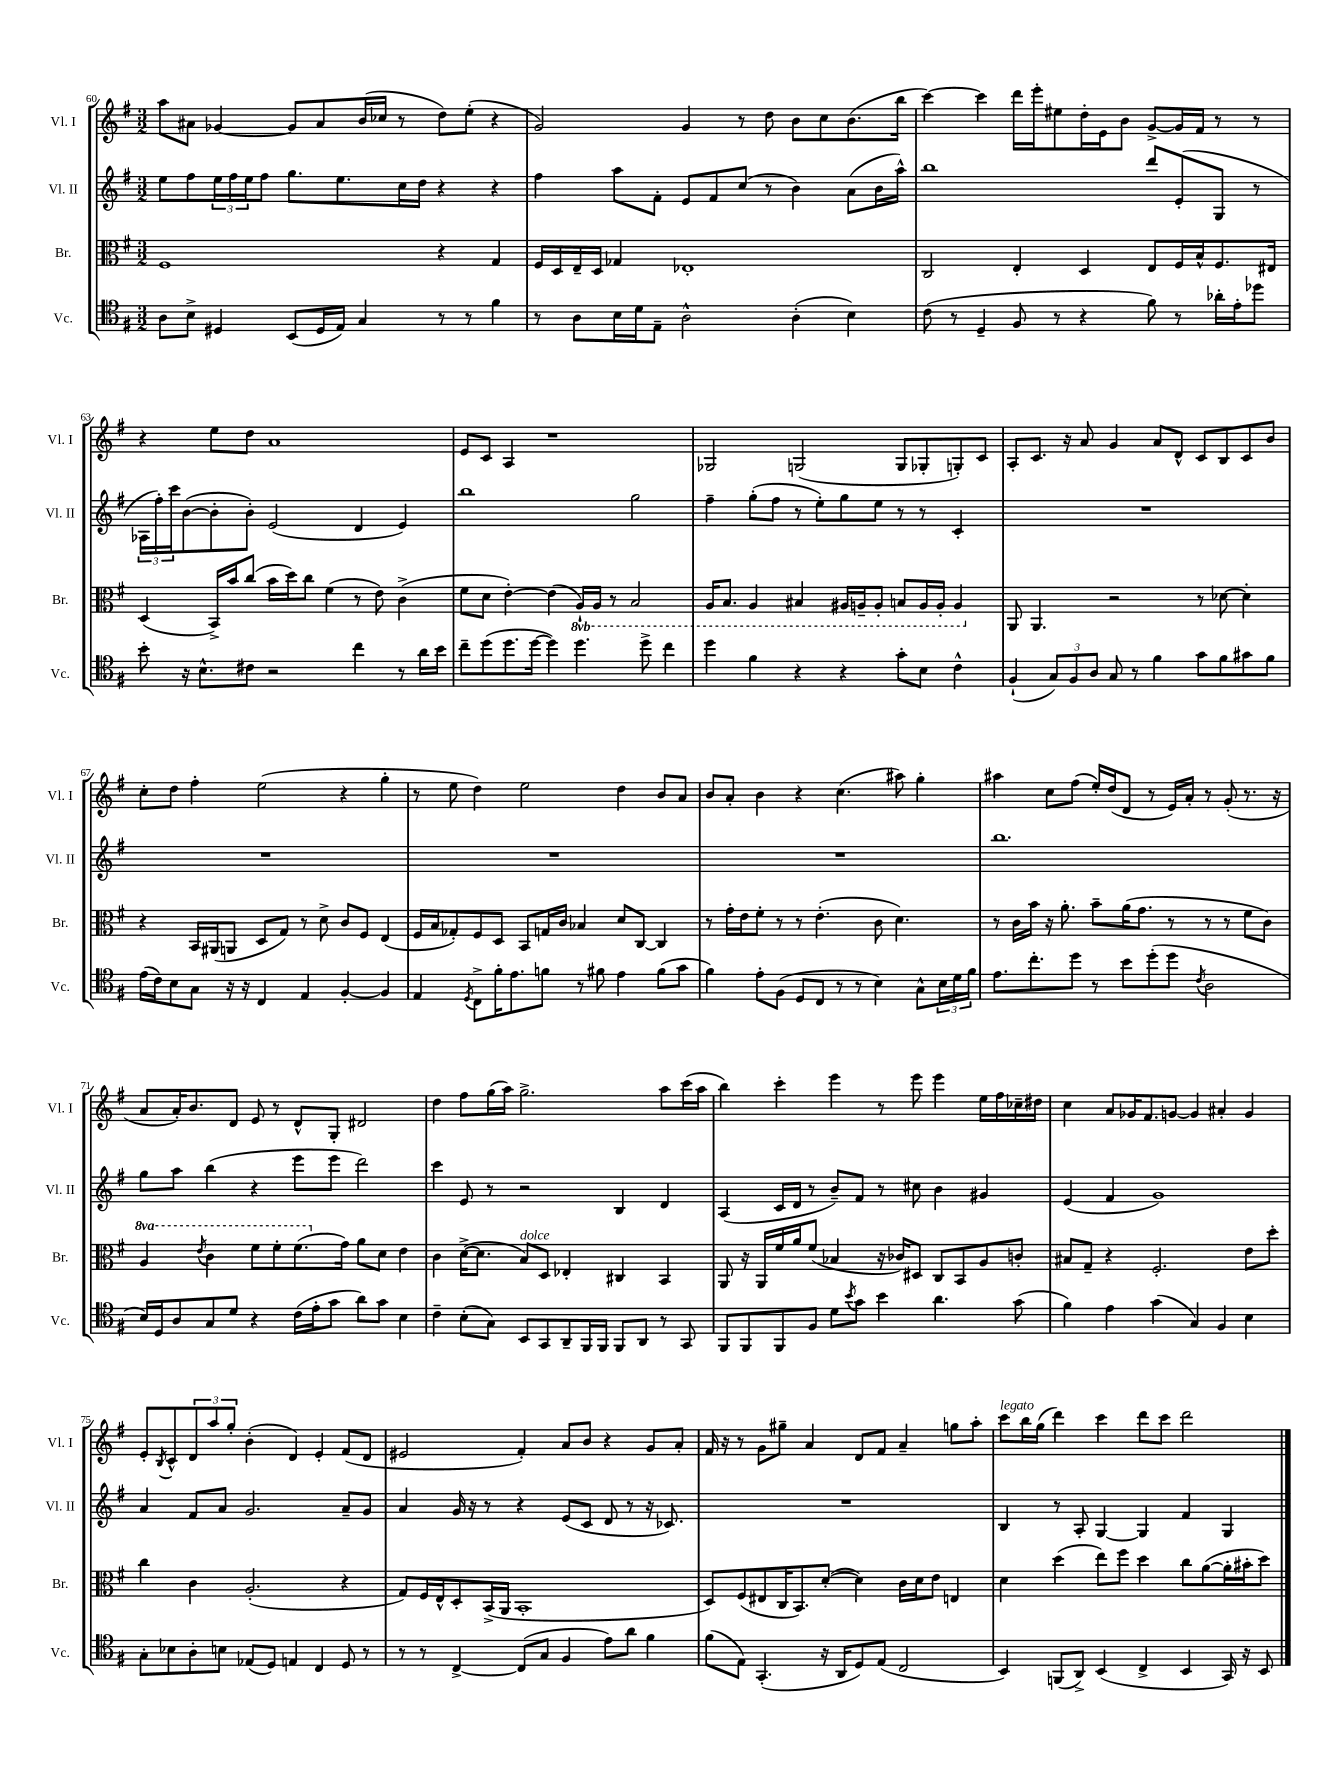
<<
\new StaffGroup <<
\new Staff = "s0" \with { instrumentName = "Vl. I" shortInstrumentName = "Vl. I" } {
    \clef treble \key g \major \numericTimeSignature \time 3/2
    a''8 ais'8 ges'4~ ges'8 ais'8 b'16( ces''16 r8 d''8) e''8-.( r4 |
    g'2) g'4 r8 d''8 b'8 c''8 b'8.( b''16 |
    c'''4~) c'''4 d'''16 e'''16-. eis''8 d''16-. e'16 b'8 g'8~-> g'16 fis'16 r8 r8 |
    r4 e''8 d''8 a'1 |
    e'8 c'8 a4 r1 |
    ges2 g2( g8 ges8-. g8-.) c'8 |
    a8-. c'8. r16 a'8 g'4 a'8 d'8-^ c'8 b8 c'8 b'8 |
    c''8-. d''8 fis''4-. e''2( r4 g''4-. |
    r8 e''8 d''4) e''2 d''4 b'8 a'8 |
    b'8 a'8-. b'4 r4 c''4.( ais''8) g''4-. |
    ais''4 c''8 fis''8( e''16-.) d''16( d'8 r8 e'16) a'16-. r8 g'8-.( r8. r16 |
    a'8 a'16-.) b'8. d'8 e'8 r8 d'8-^ g8-. dis'2 |
    d''4 fis''8 g''16( a''16) g''2.-> a''8 c'''16( a''16 |
    b''4) c'''4-. e'''4 r8 e'''8 e'''4 e''16 fis''16 ces''16-- dis''16 |
    c''4 a'8 ges'16 fis'8. g'8~ g'4 ais'4-. g'4 |
    e'8-. \acciaccatura { b8 } c'8-^ \tuplet 3/2 { d'8 a''8 g''8-. } b'4-.( d'4) e'4-. fis'8( d'8 |
    eis'2 fis'4-.) a'8 b'8 r4 g'8 a'8-. |
    fis'16 r16 r8 g'8 gis''8-- a'4 d'8 fis'8 a'4-- g''8 a''8-. |
    c'''8^\markup { \italic "legato" } b''16 g''16( d'''4) c'''4 d'''8 c'''8 d'''2 \bar "|." |
}
\new Staff = "s1" \with { instrumentName = "Vl. II" shortInstrumentName = "Vl. II" } {
    \clef treble \key g \major \numericTimeSignature \time 3/2
    e''8 fis''8 \tuplet 3/2 { e''16 fis''16 e''16 } fis''8 g''8. e''8. c''16 d''16 r4 r4 |
    fis''4 a''8 fis'8-. e'8 fis'8 c''8( r8 b'4) a'8( b'16 a''16-^) |
    b''1 d'''8 e'8-.( g8 r8 |
    \tuplet 3/2 { aes16 fis''16-.) c'''16 } b'8~( b'8-. b'8-.) e'2( d'4 e'4) |
    b''1 g''2 |
    fis''4-- g''8-.( fis''8 r8 e''8-.) g''8 e''8 r8 r8 c'4-. |
    R1. |
    R1. |
    R1. |
    R1. |
    b''1. |
    g''8 a''8 b''4( r4 e'''8 e'''8 d'''2) |
    c'''4 e'8 r8 r2 b4 d'4 |
    a4( c'16 d'16 r8 b'8--) fis'8 r8 cis''8 b'4 gis'4 |
    e'4( fis'4 g'1) |
    a'4 fis'8 a'8 g'2. a'8-- g'8 |
    a'4 g'16 r16 r8 r4 e'8( c'8 d'8 r8 r16 ces'8.) |
    R1. |
    b4 r8 a8-. g4~ g4 fis'4 g4 \bar "|." |
}
\new Staff = "s2" \with { instrumentName = "Br." shortInstrumentName = "Br." } {
    \clef alto \key g \major \numericTimeSignature \time 3/2 \set Staff.ottavationMarkups = #ottavation-simple-ordinals
    fis1 r4 g4 |
    fis16 d16 e16-- d16 ges4 ees1-. |
    c2 e4-. d4 e8 fis16 b16-^ fis8. eis16 |
    d4( b,16->) b'16 c''8( b'16 d''16) c''8 fis'4( r8 e'8) c'4->( |
    fis'8 d'8 e'4~-.) e'4( \ottava #-1 a,16-!) a,16 r8 b,2 |
    a,16 b,8. a,4 bis,4 ais,16 a,16-- a,8-. b,8 a,16 a,16-. a,4 \ottava #0 |
    a,8 a,4. r2 r8 des'8~ des'4-. |
    r4 b,16 ais,16( a,8 d8 g8) r8 d'8-> c'8 fis8 e4( |
    fis16 b16 ges8-.) fis8 d8 b,8 g16 c'16 bes4 d'8 c8~ c4 |
    r8 g'16-. e'16 fis'8-. r8 r8 e'4.-.( c'8 d'4.) |
    r8 c'16 b'16 r16 a'8.-. b'8-- a'16( g'8. r8 r8 r8 fis'8 c'8) |
    \ottava #1 a'4 \acciaccatura { e''8 } c''4 fis''8 fis''8-. fis''8.( \ottava #0 g'16) a'8 d'8 e'4 |
    c'4 d'16~->( d'8. b8^\markup { \italic "dolce" }) d8 ees4-. cis4 b,4 |
    a,8 r16 a,16 fis'16 a'16 fis'8( bes4 r16 ces'16) dis8 c8 b,8 a8 c'8-. |
    bis8 g8-- r4 fis2.-. e'8 d''8-. |
    c''4 c'4 a2.-.( r4 |
    g8) fis16 e16-^ d8-. b,16->( a,16 b,1-. |
    d8) fis8( eis8 c16 b,8.) d'8~-.( d'4) c'16 d'16 e'8 e4 |
    d'4 d''4( e''8) fis''8 d''4 c''8 a'8~( a'16-. bis'16-. d''8) \bar "|." |
}
\new Staff = "s3" \with { instrumentName = "Vc." shortInstrumentName = "Vc." } {
    \clef tenor \key g \major \numericTimeSignature \time 3/2
    a8 b8-> dis4 b,8( dis16 e16) g4 r8 r8 fis'4 |
    r8 a8 b16 d'16 e8-- a2-^ a4-.( b4) |
    c'8( r8 d4-- fis8 r8 r4 fis'8) r8 aes'16-. e'16-. des''8 |
    b'8-. r16 b8.-^ cis'8 r2 c''4 r8 a'16 b'16 |
    c''8-- d''8( d''8. d''16~ d''4) d''4. d''8-> c''4 |
    d''4 fis'4 r4 r4 g'8-. b8 c'4-^ |
    fis4-!( \tuplet 3/2 { g8) fis8 a8 } g8 r8 fis'4 g'8 fis'8 gis'8 fis'8 |
    e'16( c'16) b8 g8 r16 r16 c4 e4 fis4~-. fis4 |
    e4 \acciaccatura { d8 } c8-> fis'16-. e'8. f'8 r8 fis'8 e'4 fis'8( g'8 |
    fis'4) e'8-. fis8( d8 c8 r8 r8 b4) g8-^ \tuplet 3/2 { b16 d'16 fis'16 } |
    e'8. c''8.-. d''8 r8 b'8 d''8-.( d''8 \acciaccatura { c'8 } a2 |
    b16) d16 a8 g8 d'8 r4 c'16( e'16-. g'8 a'8) g'8 b4 |
    c'4-- b8-.( g8) b,8 g,8 a,8-- fis,16 fis,16 fis,8 a,8 r8 g,8 |
    fis,8 fis,8 fis,8 fis8 d'8 \acciaccatura { b'8 } g'8 b'4 a'4. g'8( |
    fis'4) e'4 g'4( g4) fis4 b4 |
    g8-. bes8 a8-. b8 ees8( d8) e4 c4 d8 r8 |
    r8 r8 c4~-> c8( g8 fis4 e'8) a'8 fis'4 |
    fis'8( e8) g,4.-.( r16 a,16 d8) e8( c2 |
    b,4) f,8( a,8->) b,4( c4-> b,4 g,16) r16 b,8 \bar "|." |
}
>>
>>
\layout { \context { \Score currentBarNumber = #60 } }
